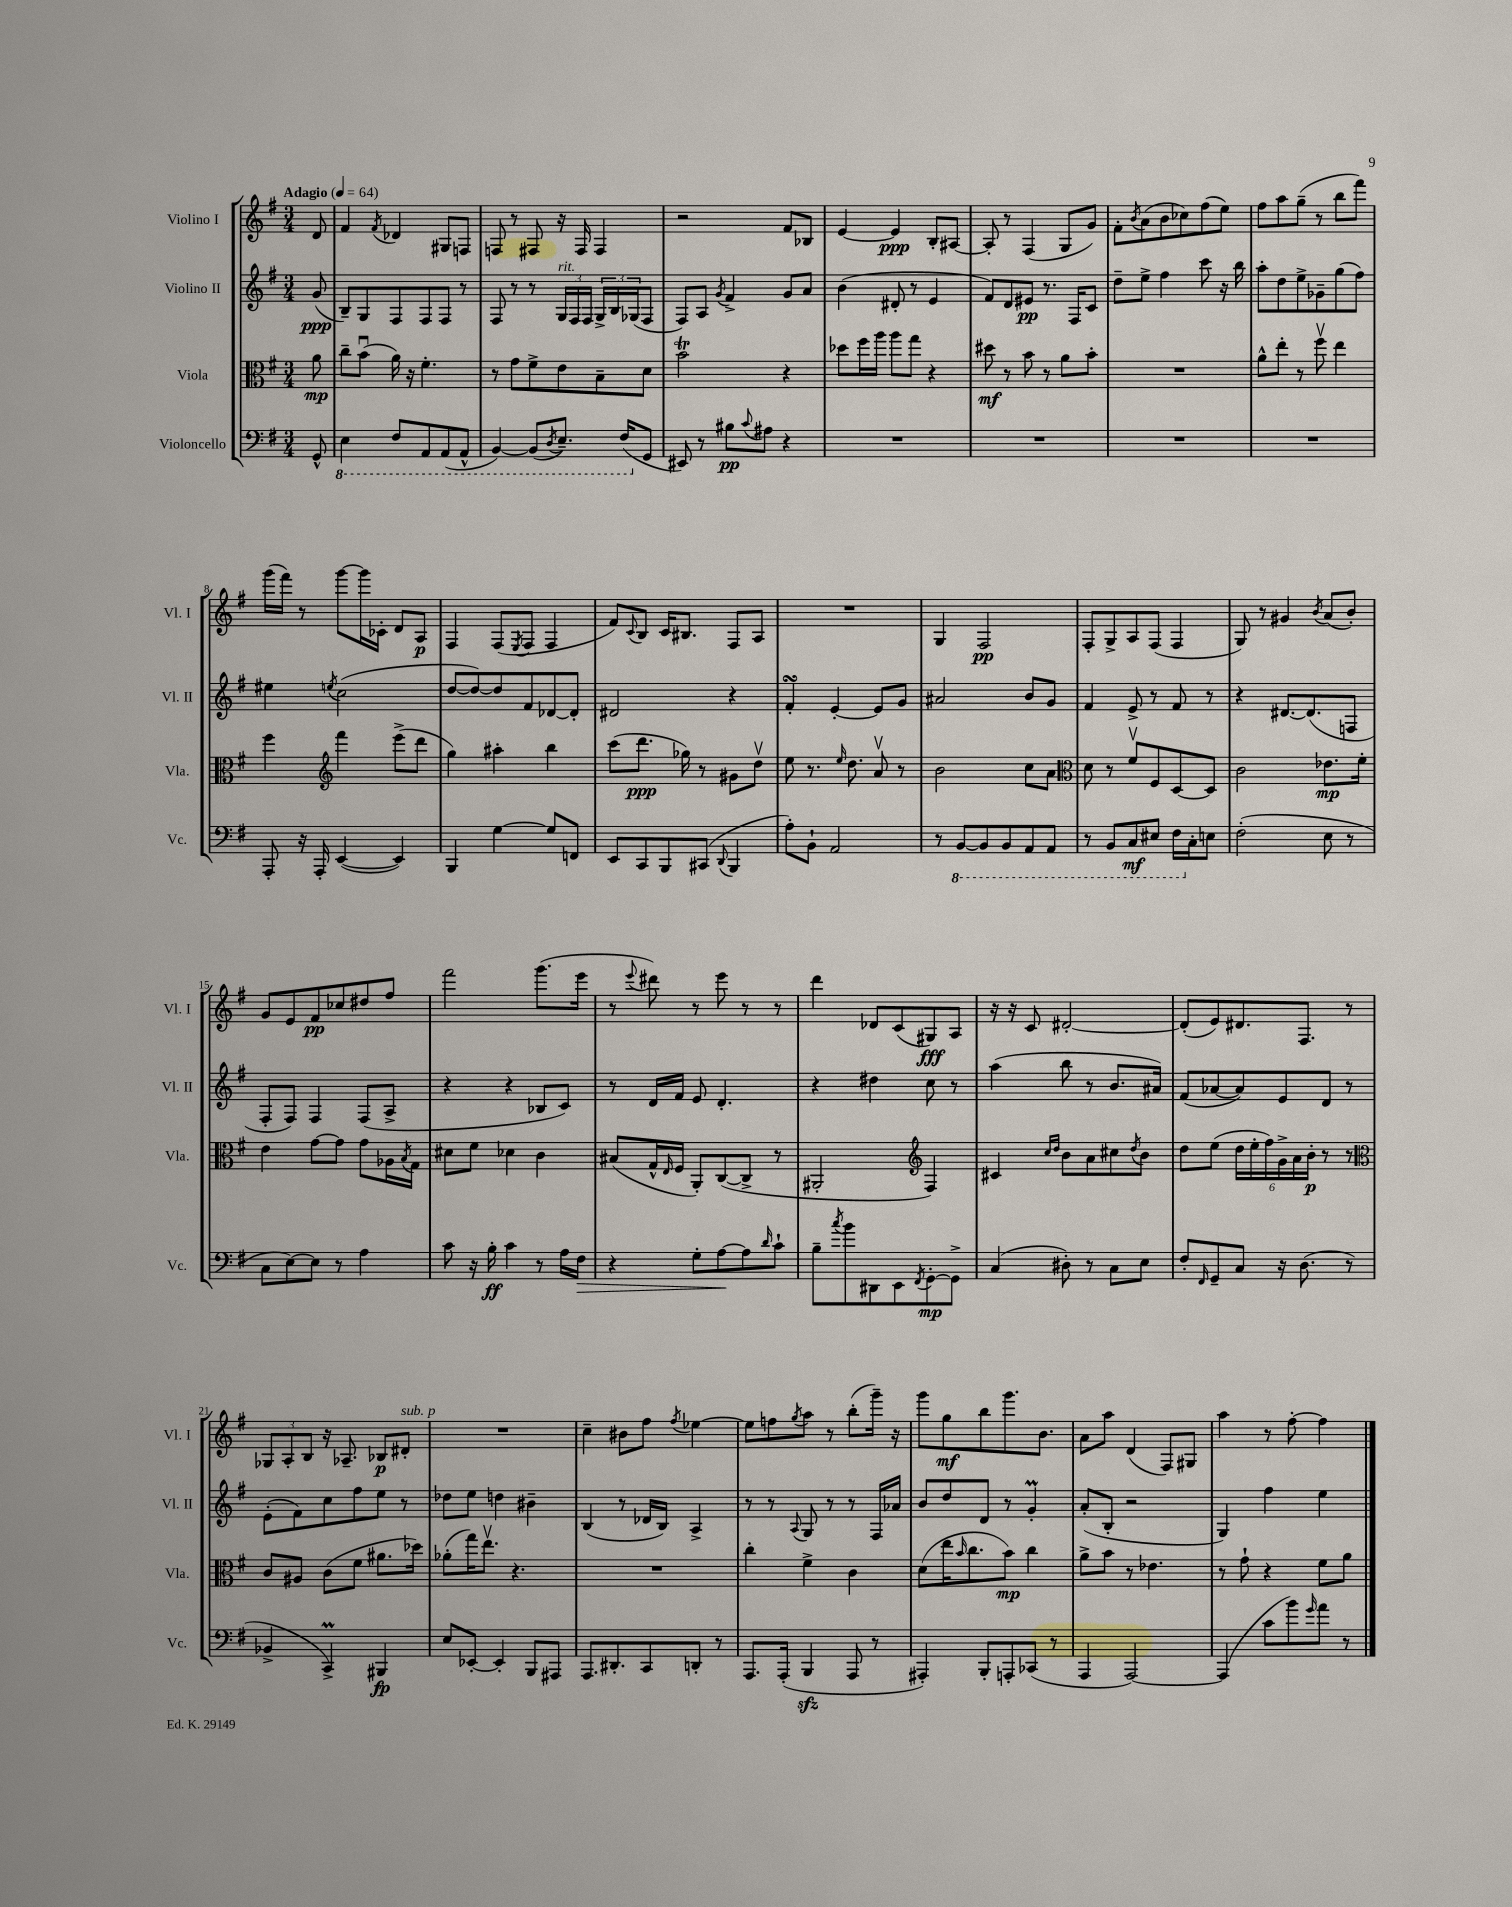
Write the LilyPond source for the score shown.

<<
\new StaffGroup <<
\new Staff = "s0" \with { instrumentName = "Violino I" shortInstrumentName = "Vl. I" } {
    \clef treble \key g \major \numericTimeSignature \time 3/4 \partial 8 \tempo "Adagio" 4 = 64
    d'8 |
    fis'4 \acciaccatura { fis'8 } des'4 gis8 f8 |
    f8 r8 fis8 r16 fis16 fis4 |
    r2 fis'8 bes8 |
    e'4~ e'4\ppp b8-. ais8~ |
    ais8-. r8 fis4( g8 g'8) |
    fis'8-. \acciaccatura { b'8 } a'8( b'8 ces''8) fis''8( e''8) |
    fis''8 a''8 g''8--( r8 b''8 fis'''8) |
    g'''16( fis'''16) r8 g'''8~ g'''16 ces'16-. d'8 a8\p |
    fis4 fis8( \acciaccatura { e8 } fis8 fis4 |
    fis'8) \appoggiatura { c'8 } b8 c'16 bis8. fis8 a8 |
    R2. |
    g4 fis2\pp |
    fis8-. g8-> a8 fis8( fis4 |
    g8) r8 gis'4 \acciaccatura { b'8 } a'8( b'8-.) |
    g'8 e'8 fis'8\pp ces''8 dis''8 fis''8 |
    fis'''2 g'''8.( e'''16 |
    r8 \appoggiatura { e'''8 } dis'''8) r8 e'''8 r8 r8 |
    d'''4 des'8 c'8( gis8\fff) a8 |
    r16 r16 c'8 dis'2~-. |
    dis'8-.( e'8) dis'8. fis8. r8 |
    \tuplet 3/2 { ges8 a8-. b8 } r16 aes8.-- bes8\p dis'8-.^\markup { \italic "sub. p" } |
    R2. |
    c''4-- bis'8 fis''8 \acciaccatura { fis''8 } ees''4~ |
    ees''8 f''8 \acciaccatura { g''8 } a''8 r8 b''8-.( g'''16--) r16 |
    g'''8 g''8\mf b''8 g'''8. b'8. |
    a'8 a''8 d'4( fis8) gis8 |
    a''4 r8 fis''8~-. fis''4 \bar "|." |
}
\new Staff = "s1" \with { instrumentName = "Violino II" shortInstrumentName = "Vl. II" } {
    \clef treble \key g \major \numericTimeSignature \time 3/4 \partial 8
    g'8\ppp( |
    b8--) g8 fis8 fis8 fis8 r8 |
    fis8 r8 r8 \tuplet 3/2 { g16^\markup { \italic "rit." } fis16 fis16 } \tuplet 3/2 { g16-> b16 ges16( } fis8 |
    fis8) a8 \acciaccatura { g'8 } fis'4-> g'8 a'8 |
    b'4( dis'8-. r8 e'4 |
    fis'8) d'8 eis'8\pp r8. fis16 c'8 |
    d''8-- e''8-> fis''4 c'''8 r16 b''16 |
    a''8-. d''8 e''8-> ges'8-- g''8( fis''8) |
    eis''4 \acciaccatura { e''8 } c''2( |
    d''8~ d''8~) d''8 fis'8 des'8~ des'8-. |
    dis'2 r4 |
    fis'4-.\turn e'4~-. e'8 g'8 |
    ais'2 b'8 g'8 |
    fis'4 e'8-> r8 fis'8 r8 |
    r4 dis'8.~ dis'8.( f8 |
    fis8-. fis8) fis4 fis8( a8-> |
    r4 r4 bes8 c'8) |
    r8 d'16 fis'16 e'8 d'4.-. |
    r4 dis''4 c''8 r8 |
    a''4( b''8 r8 b'8. ais'16) |
    fis'8( aes'8~ aes'8) e'8 d'8 r8 |
    e'8-.( fis'8) c''8 fis''8 e''8 r8 |
    des''8 e''8 d''4 bis'4-- |
    b4( r8 des'16 b16) a4-> |
    r8 r8 \appoggiatura { a8 } g8 r8 r8 fis16 aes'16 |
    b'8 d''8 d'8 r8 g'4-.\prall |
    a'8-.( b8-. r2 |
    g4) fis''4 e''4 \bar "|." |
}
\new Staff = "s2" \with { instrumentName = "Viola" shortInstrumentName = "Vla." } {
    \clef alto \key g \major \numericTimeSignature \time 3/4 \partial 8
    a'8\mp |
    c''8-- b'8\downbow( a'16) r16 fis'4.-. |
    r8 g'8 fis'8-> e'8 b8-- d'8 |
    b'2\trill r4 |
    des''8 fis''16 a''16 a''8 g''8 r4 |
    dis''8\mf r8 b'8 r8 a'8 b'8-. |
    R2. |
    a'8-^ e''8-. r8 fis''8\upbow e''4 |
    fis''4 \clef treble fis'''4 e'''8->( d'''8 |
    g''4) ais''4-. b''4 |
    c'''8( d'''8.\ppp ges''16) r8 gis'8 d''8\upbow |
    e''8 r8. \grace { e''16 } d''8. a'8\upbow r8 |
    b'2 c''8 a'8 |
    \clef alto d'8 r8 fis'8\upbow fis8 d8~ d8 |
    c'2 ees'8.\mp fis'16-. |
    e'4 g'8~ g'8 g'8 aes16 \acciaccatura { b8 } g16 |
    dis'8 fis'8 des'4 c'4 |
    bis8( g16-^ \grace { e16 } fis16 a,8-.) c8~( c8-> r8 |
    ais,2-. \clef treble fis4) |
    cis'4 \grace { c''16 d''16 } b'8 a'8 cis''8 \acciaccatura { d''8 } b'8 |
    d''8 e''8( \tuplet 6/4 { d''16 e''16-. fis''16) g'16-> a'16 b'16-.\p } r8 r8 |
    \clef alto c'8 ais8 c'8( fis'8 ais'8. des''16) |
    aes'8-.( g''16) e''8.\upbow r4. |
    R2. |
    c''4-. fis'4-> c'4 |
    d'8( e''16 \grace { b'16 } c''8. b'8\mp) c''4 |
    a'8-> b'8 r8 ees'4. |
    r8 g'8-! r4 fis'8 a'8 \bar "|." |
}
\new Staff = "s3" \with { instrumentName = "Violoncello" shortInstrumentName = "Vc." } {
    \clef bass \key g \major \numericTimeSignature \time 3/4 \partial 8
    g,8-^ |
    \ottava #-1 e,4 fis,8 a,,8 a,,8( a,,8-^ |
    b,,4~) b,,8( \acciaccatura { d,8 } e,8.--) fis,16( \ottava #0 g,8 |
    eis,8) r8 bis8\pp \appoggiatura { c'8 } ais8 r4 |
    R2. |
    R2. |
    R2. |
    R2. |
    a,,8-. r16 a,,16-. e,4~( e,4) |
    b,,4 g4~ g8 f,8 |
    e,8 c,8 b,,8 cis,8( \appoggiatura { d,8 } b,,4 |
    a8-.) b,8-! a,2 |
    r8 \ottava #-1 b,,8~ b,,8 b,,8 a,,8 a,,8 |
    r8 b,,8 c,8\mf eis,8 fis,16 \ottava #0 c16-. e!8 |
    fis2-.( e8 r8 |
    c8 e8~) e8 r8 a4 |
    c'8 r16 b16-.\ff c'4 r8 a16 fis16\> |
    r4 g8-. a8~\! a8 \grace { d'16 } c'8-! |
    b8-- \acciaccatura { c''8 } b'8 dis,8 e,8 \acciaccatura { fis,8 } g,8~-.\mp g,8-> |
    c4( dis8-.) r8 c8 e8 |
    fis8-. \grace { fis,16 } g,8-- c8 r16 d8.( r8 |
    bes,4-> c,4->\prall) bis,,4\fp |
    e8 ees,8~-. ees,4-. b,,8 ais,,8 |
    a,,8. dis,8.-. c,8 d,8-. r8 |
    a,,8. a,,16-.( b,,4\sfz a,,8 r8 |
    ais,,4-.) b,,8-. a,,8-. ces,8( r8 |
    a,,4 a,,2~) |
    a,,4( c'8 b'8) \grace { g'16 } a'8 r8 \bar "|." |
}
>>
>>
